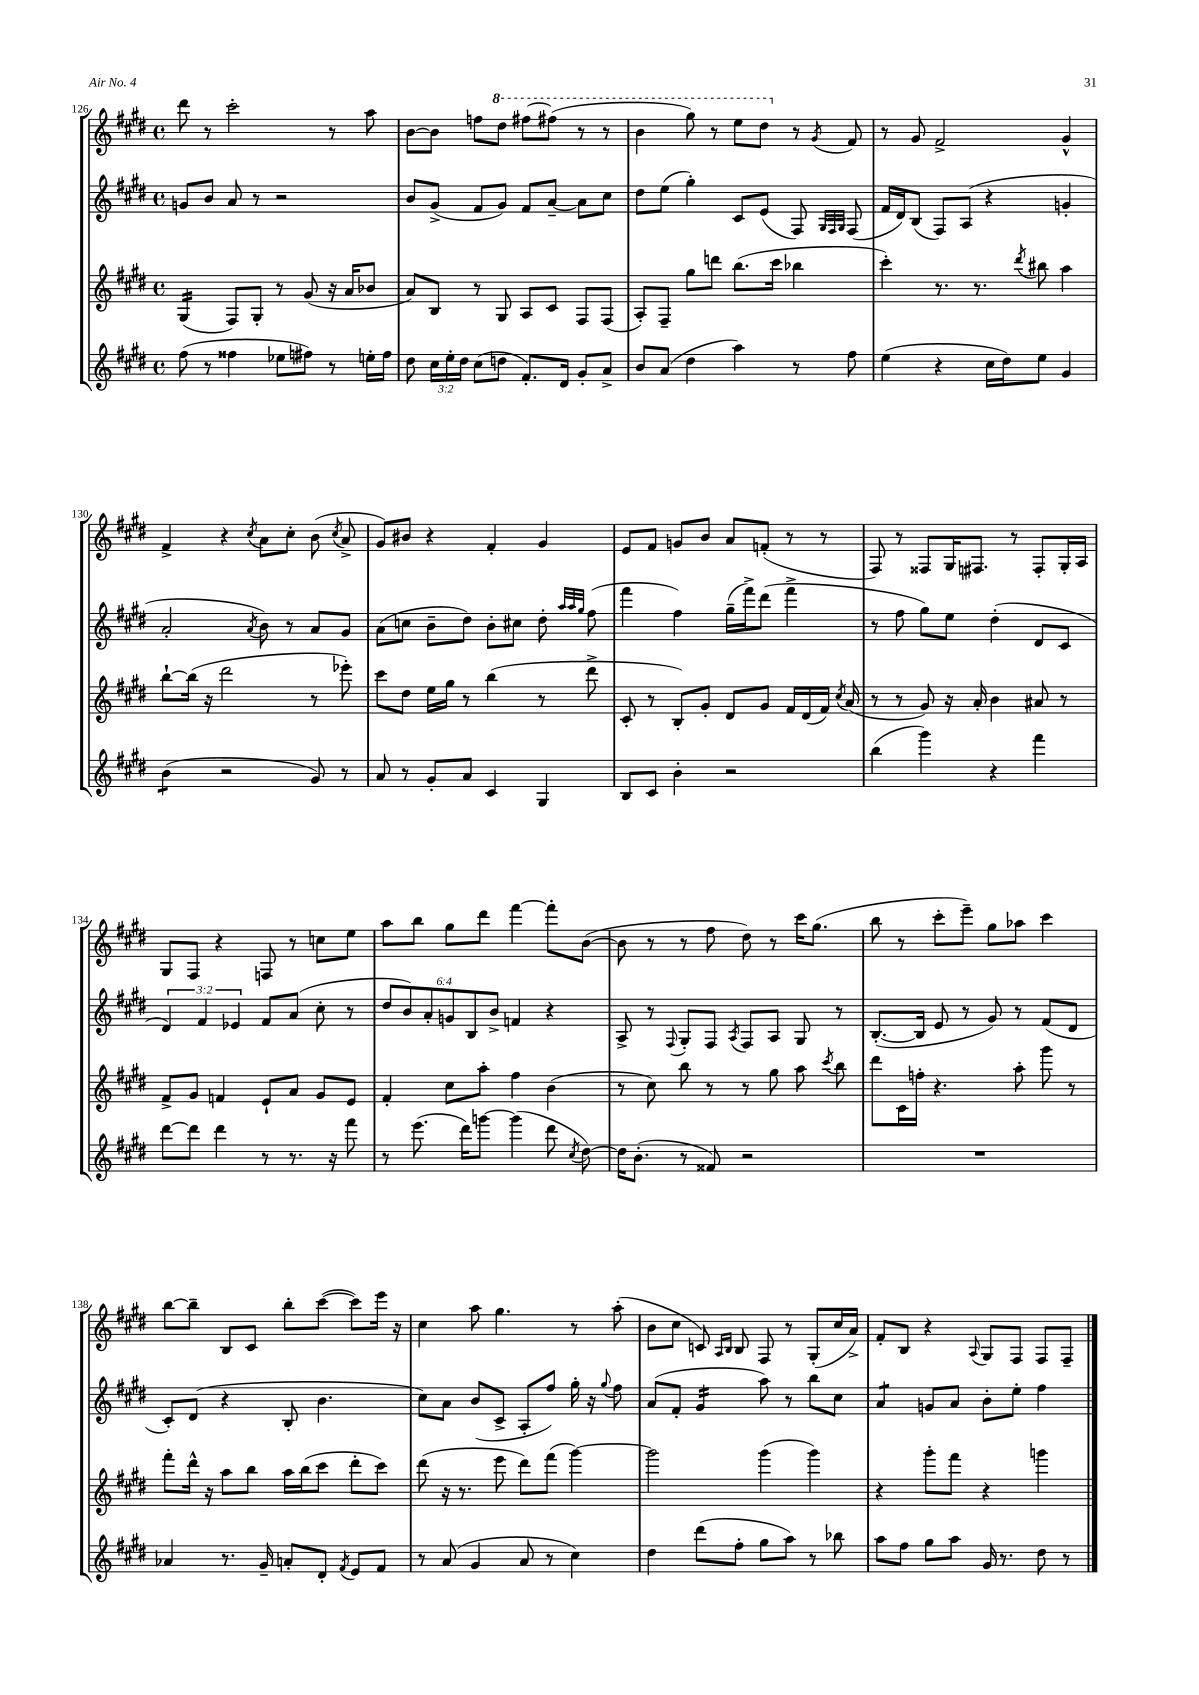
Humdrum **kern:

**kern	**kern	**kern	**kern
*staff4	*staff3	*staff2	*staff1
*clefG2	*clefG2	*clefG2	*clefG2
*k[f#c#g#d#]	*k[f#c#g#d#]	*k[f#c#g#d#]	*k[f#c#g#d#]
*M4/4	*M4/4	*M4/4	*M4/4
*met(c)	*met(c)	*met(c)	*met(c)
(8ff#	(4G#	8g	8ddd#
8r	.	8b	8r
4ff##	8F#)	8a	2ccc#'
.	8G#'	8r	.
8ee-	8r	2r	.
8ff#)	(8g#	.	.
8r	16r	.	8r
.	16a	.	.
16ee'	8b-	.	8aa
16ff#	.	.	.
=	=	=	=
8dd#	8a)	8b	[8b
24cc#	8B	(8g#^	8b]
24ee'	.	.	.
24dd#	.	.	.
(8cc#	8r	8f#	8ff
8dd	8G#	8g#)	8ddd#
8.f#')	8A	8f#	[8fff#
.	8c#	[8a~	(8fff#]
16d#	.	.	.
8g#'	8F#	8a]	8r
8a^	(8F#	8cc#	8r
=	=	=	=
8b	8A')	8dd#	4bb
(8a	8F#~	(8ee	.
4dd#	8gg#	4gg#')	8ggg#)
.	8ddd	.	8r
4aa)	(8.bb	8c#	8eee
.	.	(8e	8ddd#
.	16ccc#	.	.
8r	4bb-	8F#)	8r
.	.	32qqG#	.
.	.	32qqF#	.
.	.	32qqG#	8qg#
8ff#	.	(8F#	8f#
=	=	=	=
(4ee	4ccc#')	16f#	8r
.	.	16d#)	.
.	.	(8B	8g#
4r	8.r	8F#)	2f#^
.	.	(8A	.
.	8.r	.	.
16cc#	.	4r	.
16dd#)	.	.	.
.	8qddd#	.	.
8ee	8bb#	.	.
4g#	4aa	4g'	4g#^^
=	=	=	=
(4b	[8bb`	2a'	4f#^
.	(16bb]	.	.
.	16r	.	.
2r	2ddd#	.	4r
.	.	8qa	8qcc#
.	.	8b)	8a
.	.	8r	8cc#'
8g#)	8r	8a	(8b
.	.	.	8qcc#
8r	8eee-')	8g#	8a^
=	=	=	=
8a	8ccc#	(8a	8g#)
8r	8dd#	8cc	8b#
8g#'	16ee	8b~	4r
.	16gg#	.	.
8a	8r	8dd#)	.
4c#	(4bb	8b'	4f#'
.	.	8cc#	.
4G#	8r	8dd#'	4g#
.	.	32qqaa	.
.	.	32qqaa	.
.	.	32qqgg#	.
.	8ddd#^	(8ff#	.
=	=	=	=
8B	8c#'	4fff#	8e
8c#	8r	.	8f#
4b'	8B')	4ff#)	8g
.	8g#'	.	8b
2r	8d#	(16gg#~	8a
.	.	16fff#^)	.
.	8g#	(8ddd#	(8f'
.	16f#	4fff#^	8r
.	(16d#	.	.
.	16f#)	.	8r
.	8qcc#	.	.
.	(16a	.	.
=	=	=	=
(4bb	8r	8r	8F#)
.	8r	8ff#	8r
4ggg#)	8g#)	8gg#)	8F##
.	16r	8ee	16G#
.	16a'	.	8.F#
4r	4b	(4dd#'	.
.	.	.	8r
4fff#	8a#	8d#	8F#'
.	8r	8c#	16G#'
.	.	.	16A
=	=	=	=
[8ddd#	8f#^	6d#)	8G#
8ddd#]	8g#	.	8F#
.	.	6f#	.
4ddd#	4f	.	4r
.	.	6e-	.
8r	8e`	8f#	8F
8.r	8a	(8a	8r
.	8g#	8cc#'	8cc
16r	.	.	.
8fff#	8e	8r	8ee
=	=	=	=
8r	4f#'	12dd#	8aa
.	.	12b)	.
(8.eee	.	.	8bb
.	.	12a'	.
.	8cc#	12g	8gg#
16ddd#)	.	.	.
.	.	12B	.
[8ggg	8aa'	.	8ddd#
.	.	12b^	.
(4ggg]	4ff#	4f	[4fff#
8ddd#	(4b	4r	8fff#']
8qcc#	.	.	.
[8dd#)	.	.	([8b
=	=	=	=
16dd#]	8r	8A^	8b]
(8.b'	.	.	.
.	8cc#)	8r	8r
.	.	8qqF#	.
8r	8bb	8G#'	8r
8f##)	8r	8F#	8ff#
.	.	8qA	.
2r	8r	8F#	8dd#)
.	8gg#	8A	8r
.	8aa	8G#	16ccc#
.	.	.	(8.gg#
.	8qccc#	.	.
.	8bb	8r	.
=	=	=	=
1r	8ddd#	([8.B'	8bb
.	16c#	.	8r
.	16ff'	16B]	.
.	4.r	8e	8ccc#'
.	.	8r	8eee~)
.	.	8g#)	8gg#
.	8aa'	8r	8aa-
.	8ggg#	(8f#	4ccc#
.	8r	8d#	.
=	=	=	=
4a-	8fff#'	8c#')	[8bb
.	16ddd#^^	(8d#	8bb~]
.	16r	.	.
8.r	8aa	4r	8B
.	8bb	.	8c#
16g#~	.	.	.
8a'	16aa	8B'	8bb'
.	(16bb	.	.
8d#'	8ccc#	4.b	([8ccc#
8qf#	.	.	.
8e	8ddd#'	.	8ccc#])
8f#	8ccc#)	.	16eee
.	.	.	16r
=	=	=	=
8r	(8ddd#	8cc#)	4cc#
(8a	16r	8a	.
.	8.r	.	.
4g#	.	(8b	8aa
.	8eee	8c#^	4.gg#
8a	8ddd#)	8A'	.
8r	(8fff#	8ff#)	.
4cc#)	[4ggg#)	16gg#'	8r
.	.	16r	.
.	.	8qqgg#	.
.	.	8ff#	(8aa'
=	=	=	=
4dd#	2ggg#]	(8a	8b
.	.	8f#'	8cc#
(8ddd#	.	4g#	8c)
.	.	.	16qqA
.	.	.	16qqB
8ff#'	.	.	8B
8gg#	(4ggg#	8aa)	8F#
8aa)	.	8r	8r
8r	4ggg#)	8bb	(8G#'
8bb-	.	8cc#	16cc#
.	.	.	16a^)
=	=	=	=
8aa	4r	4a	8f#'
8ff#	.	.	8B
8gg#	8ggg#'	8g	4r
8aa	8fff#	8a	.
.	.	.	8qqA
16g#	4r	8b'	8G#
8.r	.	.	.
.	.	8ee'	8F#
8dd#	4ggg	4ff#	8F#
8r	.	.	8F#~
==	==	==	==
*-	*-	*-	*-
